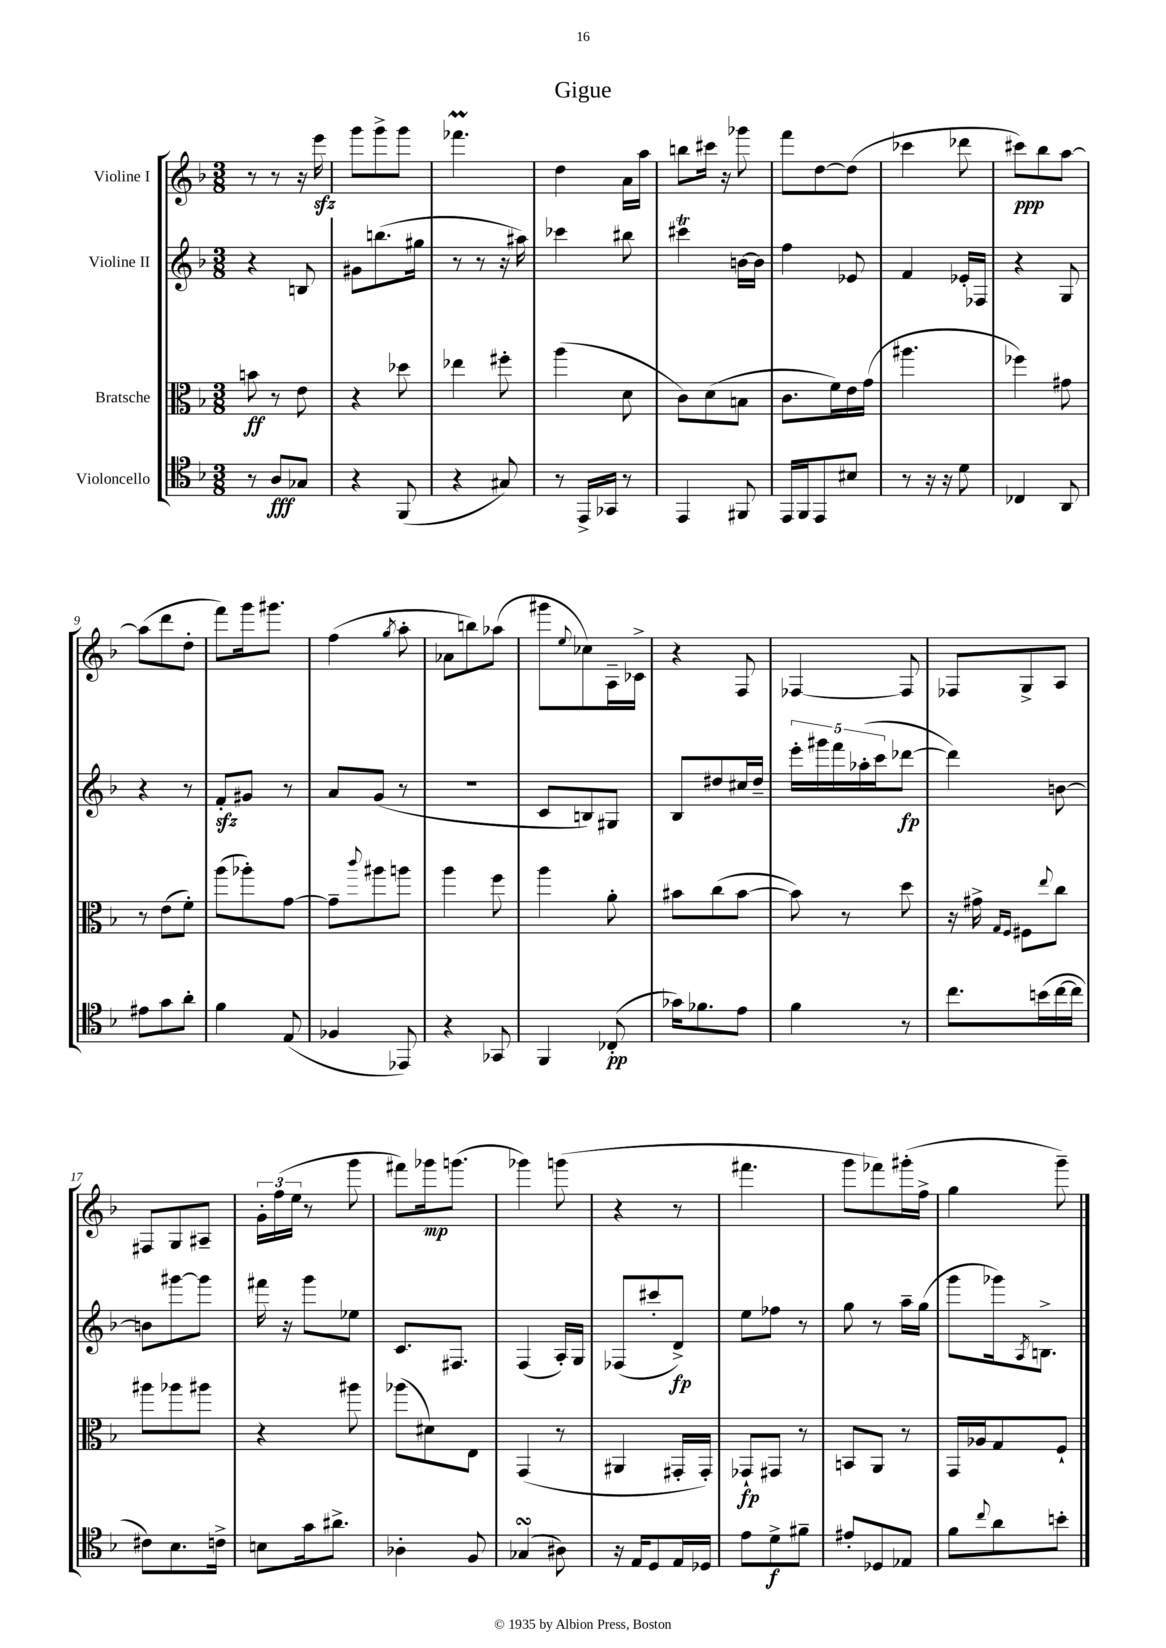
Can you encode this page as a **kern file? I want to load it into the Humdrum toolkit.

**kern	**kern	**kern	**kern
*staff4	*staff3	*staff2	*staff1
*clefC4	*clefC3	*clefG2	*clefG2
*k[b-]	*k[b-]	*k[b-]	*k[b-]
*M3/8	*M3/8	*M3/8	*M3/8
8r	8b	4r	8r
8A	8r	.	8r
8G-	8e	8B	16r
.	.	.	16eee
=	=	=	=
4r	4r	8g#	8ggg
.	.	(8.bb	8ggg^
(8FF	8dd-	.	8ggg
.	.	16gg#	.
=	=	=	=
4r	4ee-	8r	4.fff-
.	.	8r	.
8G#)	8ff#'	16r	.
.	.	16aa#)	.
=	=	=	=
8r	(4aa	4ccc-	4dd
16EE^	.	.	.
16GG-	.	.	.
8r	8d	8bb#	16a
.	.	.	16aa
=	=	=	=
4EE	8c)	4ccc#	8bb
.	(8d	.	16ccc#
.	.	.	16r
8FF#	8B	[16b	8ggg-
.	.	16b]	.
=	=	=	=
16EE	8.c	4ff	8fff
16FF	.	.	.
8EE	.	.	[8dd
.	16f)	.	.
8B#	16e	8e-	(8dd]
.	(16g	.	.
=	=	=	=
8r	4.aa#	4f	4ccc-
16r	.	.	.
16r	.	.	.
8d	.	16e-'	8ddd-
.	.	16F-	.
=	=	=	=
4C-	4ff-)	4r	8ccc#)
.	.	.	8bb-
8AA	8g#	8G	[8aa
=	=	=	=
8e#	8r	4r	(8aa]
8g	(8e	.	8ddd
8a'	8f')	8r	8dd'
=	=	=	=
4f	(8aa	8f'	8fff)
.	8aa-')	8g#	16ggg
.	.	.	8.ggg#
(8E	[8g	8r	.
=	=	=	=
4F-	8g~]	8a	(4ff
.	8qqccc	.	.
.	8aa#	(8g	.
.	.	.	8qgg
8EE-)	8aa	8r	8aa'
=	=	=	=
4r	4aa	4.r	8a-
.	.	.	8bb)
8GG-	8ff	.	(8aa-
=	=	=	=
4FF	4aa	8c	8ggg#
.	.	.	8qqee
.	.	8B)	8cc-)
(8C-'	8a'	8G#	16A~
.	.	.	16c-^
=	=	=	=
16g-)	8b#	8B-	4r
8.f-	.	.	.
.	(8cc	8dd#	.
8e	[8b#	16cc#	8F
.	.	16dd#~	.
=	=	=	=
4f	8b#])	20eee'	[4F-
.	.	20ggg#	.
.	.	20fff	.
.	8r	.	.
.	.	(20aa-'	.
.	.	20ccc	.
8r	8dd	[8ddd-	8F-]
=	=	=	=
8.cc	16r	4ddd-])	8F-
.	16g#^	.	.
.	16qqG	.	.
.	16qqF	.	.
.	8F#	.	8G^
(16b	.	.	.
.	8qqee	.	.
[16cc	8cc	[8b	8A
16cc]	.	.	.
=	=	=	=
8c#)	8aa#	8b]	8F#
8.B-	8aa-	[8ggg#	8G
.	8aa#	8ggg#]	8A#~
16c^	.	.	.
=	=	=	=
8B	4r	16fff#	24g'
.	.	.	(24ff
.	.	16r	.
.	.	.	24ee
16g	.	8ggg	8r
8.a#^	.	.	.
.	8aa#	8ee-	8ggg
=	=	=	=
4A-'	(8aa-	8.c	8fff#)
.	8d#)	.	16ggg-
.	.	8.F#	(8.ggg
8F	8E	.	.
=	=	=	=
(4G-	(4GG	(4F	4ggg-)
8A#)	8r	16A')	(8ggg
.	.	16G	.
=	=	=	=
16r	4AA#	(8F-	4r
16E	.	.	.
8D	.	8ccc#'	.
16E	16GG#'	8d^)	8r
16D-	16GG#')	.	.
=	=	=	=
8e	8GG-`	8ee	4.fff#
8d^	8GG#	8ff-	.
8f#~	8r	8r	.
=	=	=	=
8e#'	8BB	8gg	8ggg
8D-	8AA	8r	8fff-)
8E-	8r	16aa~	(16ggg#'
.	.	(16gg	16ff^
=	=	=	=
8f	16GG	8ggg	4gg
.	16A-	.	.
8qqcc	.	.	.
8a	8G	16ggg-)	.
.	.	8qA	.
.	.	8.B^	.
8b'	8F`	.	8ggg~)
==	==	==	==
*-	*-	*-	*-
